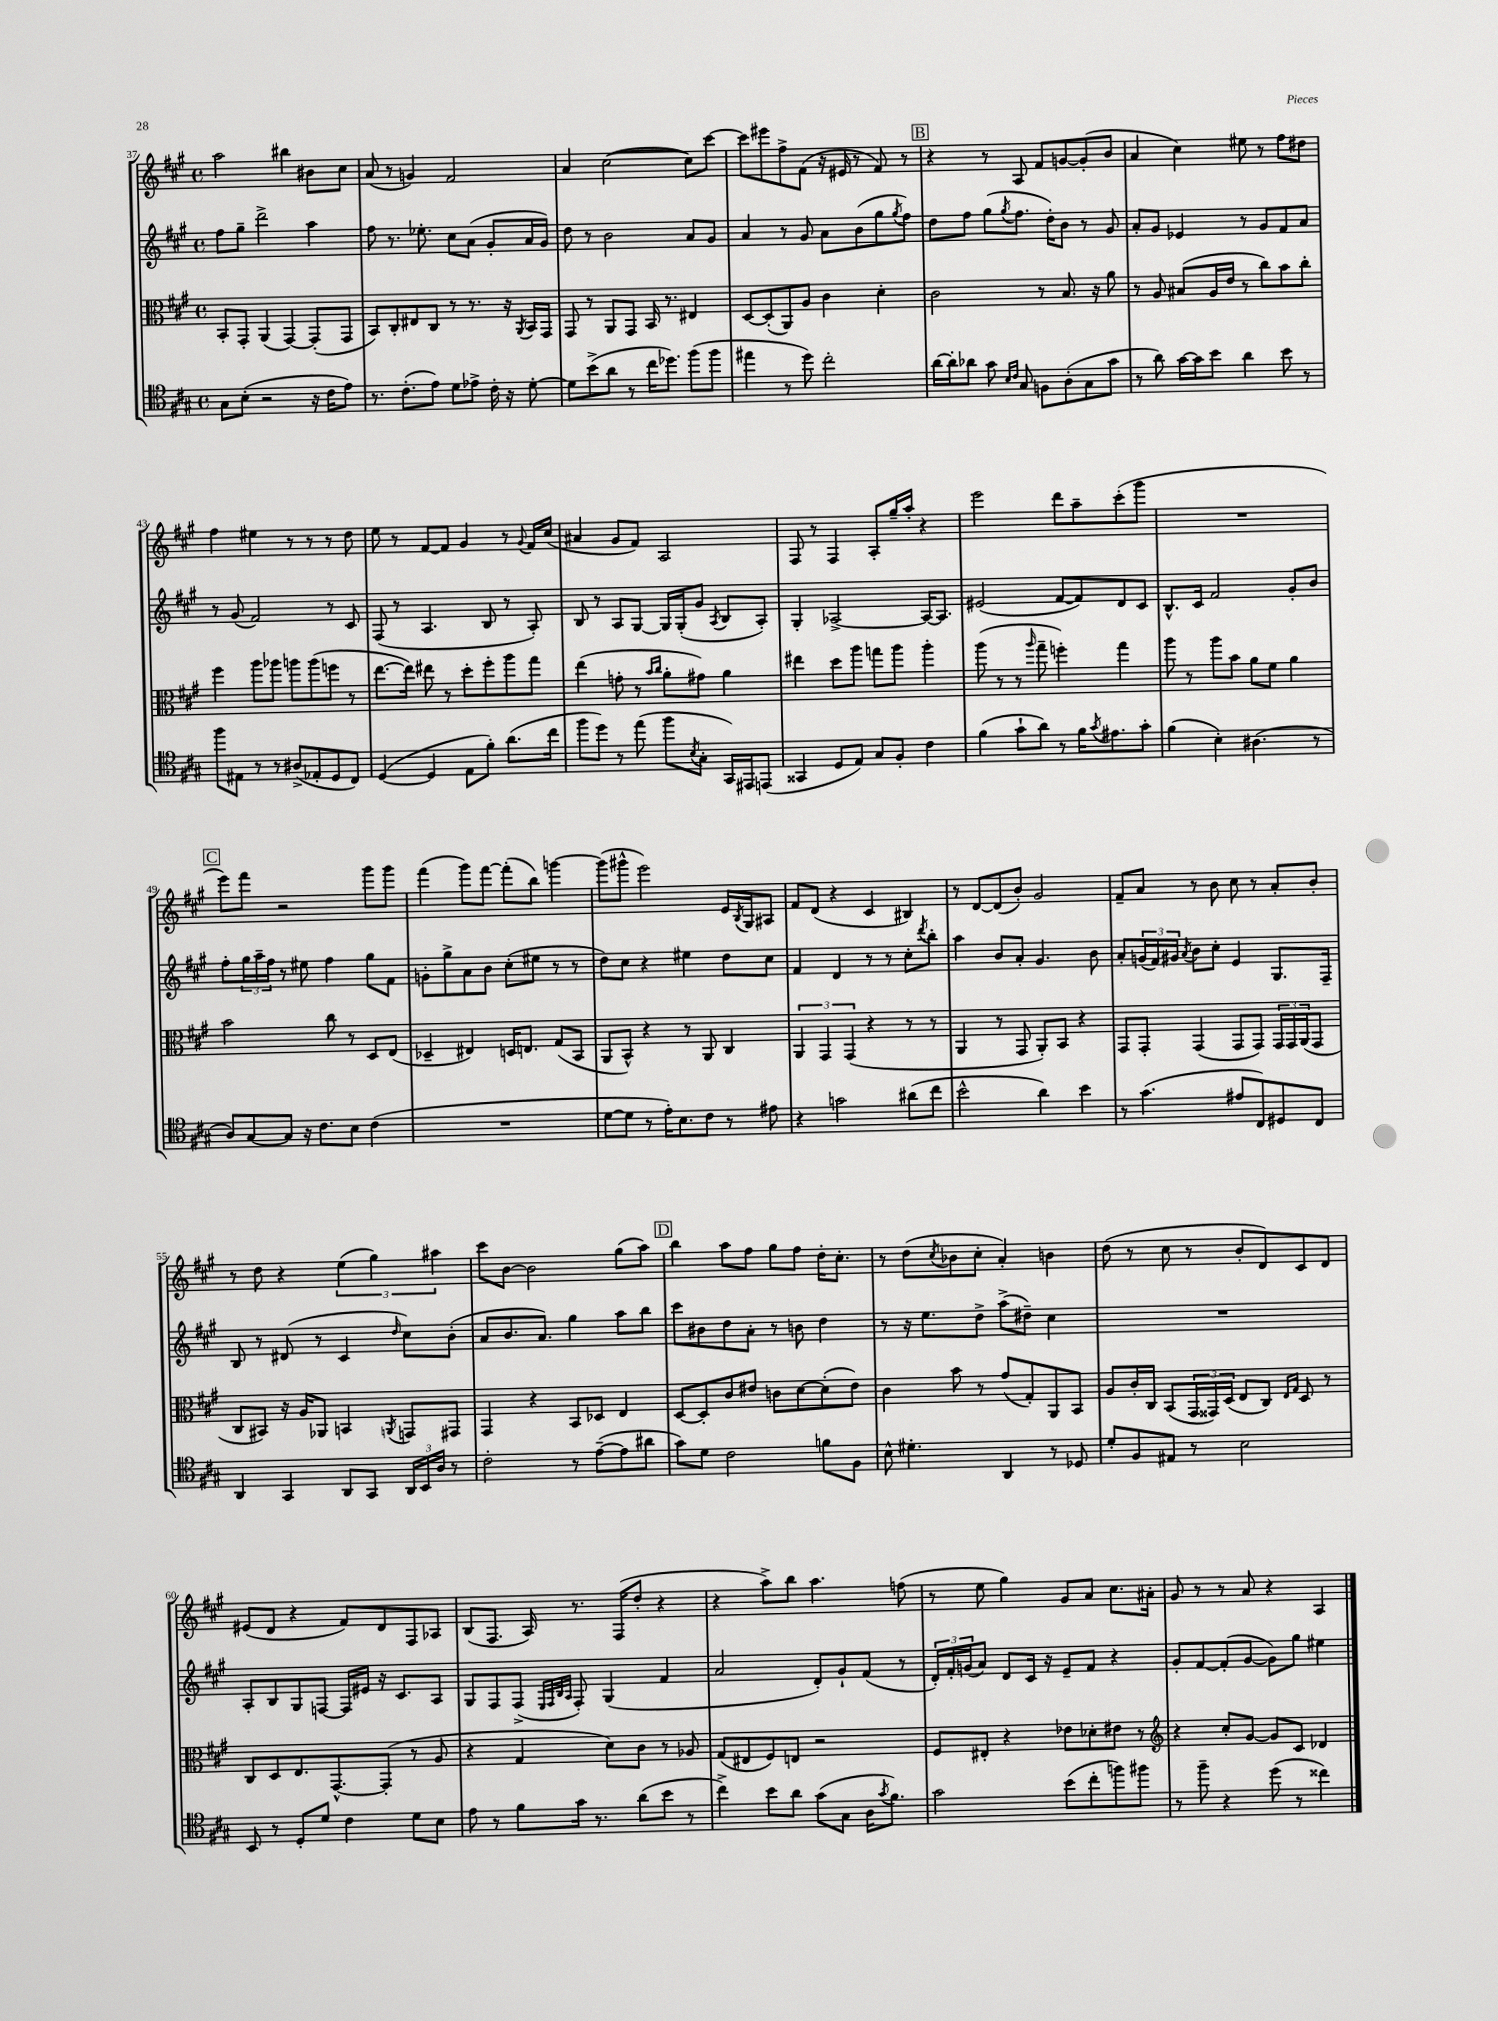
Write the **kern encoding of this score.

**kern	**kern	**kern	**kern
*part4	*part3	*part2	*part1
*staff4	*staff3	*staff2	*staff1
*clefC4	*clefC3	*clefG2	*clefG2
*k[f#c#g#]	*k[f#c#g#]	*k[f#c#g#]	*k[f#c#g#]
*M4/4	*M4/4	*M4/4	*M4/4
*met(c)	*met(c)	*met(c)	*met(c)
=37	=37	=37	=37
8G#\L	8BB'/L	8ff#\L	2aa\
(8B'\J	8GG#'/J	8gg#~\J	.
2r	(4AA/	2ddd^\	.
.	[4GG#/)	.	4bb#X\
16r	(8GG#'/L]	4aa\	8b#X\L
16c#\KL	.	.	.
8e\J)	8GG#/J	.	8cc#\J
=38	=38	=38	=38
8.r	8BB/L)	8ff#\	(8a/
.	8C#'/	8.r	8r
(8.c#'\L	.	.	.
.	8E#X/	.	4gn/)
.	.	8.ee-X'\	.
8e\J)	8C#/J	.	.
8d\L	8r	8cc#\L	2f#/
8e-X^\J	8.r	(8a\J	.
16c#'\	.	8g#'/L	.
16r	16r	.	.
.	8qAA/	.	.
[8d'\	16BB/LL	16a/L	.
.	16GG#/JJ	16g#/JJ)	.
=39	=39	=39	=39
8d\L]	8GG#/	8dd\	4a/
(8b^\	8r	8r	.
8a\J	8AA/L	2b\	([2cc#\
8r	8GG#/J	.	.
16cc#\KL	16BB/	.	.
8.dd-X\J)	8.r	.	.
(8ff#\L	4E#X/	8a/L	8cc#\L])
8ff#\J	.	8g#/J	[8ccc#\J
=40	=40	=40	=40
4ee#X\	[8D/L	4a/	8ccc#\L]
.	(8D'/]	.	8eee#X\
8r	8AA/)	8r	8ff#^\
8dd\)	8A/J	8g#/	(8f#\J
2cc#'\	4c#\	8a\L	16r
.	.	.	16e#X/
.	.	(8b\	8r
.	4d'\	8gg#\	8f#/)
.	.	8qgg#/	.
.	.	8ff#\J)	8r
!!LO:REH:place=s1:t=B
=41	=41	=41	=41
[16a\LL	2c#\	8dd\L	4r
16a'\J]	.	.	.
8a-X\J	.	8ff#\J	.
8g#\	.	(8gg#\L	8r
16qqB/LL	.	.	.
16qqc#/JJ	.	8qgg#/	.
8G#/	.	8.ff#\J	8A/
8Fn\L	8r	.	8f#/L
.	.	16dd'\KL)	.
(8A'\	8.B/	8b\J	[8gn/
8G#\	.	8r	(8g'/]
.	16r	.	.
8g#\J	8a\	8g#/	8b/J
=42	=42	=42	=42
8r	8r	8a'/L	4a/
8a\)	8A/	8g#/J	.
[16g#\LL	(8B#X/L	4e-X/	4cc#\)
16g#\J]	.	.	.
8b\J	16A/L	.	.
.	16e/JJ	.	.
4a\	8r	8r	8ee#X\
.	8cc#\L)	8g#/L	8r
8b\	8b\	8f#/	8ff#\L
8r	8cc#'\J	8a/J	8dd#X\J
!!LO:LB:g=z
=43	=43	=43	=43
8ff#\L	4ff#\	8r	4ff#\
8E#X\J	.	(8g#/	.
8r	8aa\L	2f#/)	4ee#X\
8r	8aa-X\J	.	.
(8A#X^/L	8aan\L	.	8r
8E-X'/	(8aa\	.	8r
8D/	8ffn\J	8r	8r
8C#/J)	8r	8c#/	8dd\
=44	=44	=44	=44
([4D/	[8.ee\L	(8F#/	8ee\
.	.	8r	8r
.	16ee\Jk])	.	.
4D/]	8ee#X\	4.A/	[8f#/L
.	8r	.	8f#/J]
8E\L	8dd'\L	.	4g#/
8f#'\J)	8ff#'\	8B/	.
(8.a\L	8aa\	8r	8r
.	.	.	8qqg#/
.	8gg#\J	8A'/)	16f#/LL
16cc#\Jk	.	.	(16cc#/JJ
=45	=45	=45	=45
8ff#\L	(4ee\	8B/	4a#X/
8dd\J)	.	8r	.
8r	8gn'\	8A/L	8g#/L
(8ee\	8r	[8G#/J	8f#/J)
.	16qqb/LL	.	.
.	16qqcc#/JJ	.	.
8ff#\L	8a'\L	16G#/LL]	2A/
.	.	(16G#'/J	.
8qB/	.	.	.
8G#'\J	8g#X\J)	8g#/J	.
.	.	8qA/	.
16GG#/LL)	4a\	8B/L	.
16EE#X/J	.	.	.
(8EEn/J	.	8A'/J)	.
=46	=46	=46	=46
4GG##X/	4ee#X\	4G#'/	8F#/
.	.	.	8r
8D/L	8dd\L	[2A-X^/	4F#/
8E/J)	8aa\J	.	.
8G#/L	8ggn\L	.	8A'/L
8F#'/J	8aa\J	.	16gg#~/L
.	.	.	16aa'/JJ
4c#\	4aa'\	16A-/KL_	4r
.	.	8.A-/J]	.
=47	=47	=47	=47
(4f#\	(8aa\	(2e#X/	2eee\
.	8r	.	.
8g#`\L	8r	.	.
.	16qqaa/	.	.
8a\J)	8gg#~\	.	.
8r	4ffn'\)	[8f#/L	8ddd\L
16f#\KL	.	8f#/])	8aa~\
8qg#/	.	.	.
8.e#X\	.	.	.
.	4gg#\	8d/	(8ccc#'\
8g#'\J	.	8c#/J	8ggg#\J
=48	=48	=48	=48
(4f#\	8aa\	8.B^^/L	1r
.	8r	.	.
.	.	16c#/Jk	.
4B'\)	8aa\L	2f#/	.
.	8b\J	.	.
(4.A#X\	8a\L	.	.
.	8f#\J	.	.
.	4a\	8g#'/L	.
8r	.	8b/J	.
!!LO:LB:g=z
!!LO:REH:place=s1:t=C
=49	=49	=49	=49
8A/L)	2b\	8ff#'\L	8eee\L)
[8G#/	.	24gg#\L	8fff#\J
.	.	24aa~\	.
.	.	24ff#\JJ	.
8G#/J]	.	8r	2r
16r	.	8ee#X\	.
8.c#\L	.	.	.
.	8cc#\	4ff#\	.
8B\J	8r	.	.
(4c#\	8D/L	8gg#\L	8ggg#\L
.	(8E/J	8f#\J	8ggg#\J
=50	=50	=50	=50
1r	4D-X~/	8gn'\L	(4fff#\
.	.	8gg#^\	.
.	4E#X/)	8a\	8ggg#\L)
.	.	8b\J	[8fff#\J
.	16Dn/KL	(8cc#'\L	(8fff#'\L]
.	8.En/J	.	.
.	.	8ee#X\J	8bb\J)
.	(8G#/L	8r	[4gggn\
.	8BB/J	8r	.
=51	=51	=51	=51
[8d\L	8AA/L	8dd\L)	(8ggg\L]
8d\J]	8BB^^/J)	8cc#\J	8ggg#X^^\J
8r	4r	4r	2eee\)
16e'\KL)	.	.	.
8.B\	.	.	.
.	8r	4ee#X\	.
8c#\J	8AA/	.	.
8r	4C#/	8dd\L	16e/LL
.	.	.	8qB/
.	.	.	16G#/J
8e#X\	.	8cc#\J	8A#X/J
=52	=52	=52	=52
4r	6AA/	4f#/	8f#/L
.	.	.	(8d/J
.	6GG#/	.	.
2gn\	.	4d/	4r
.	(6GG#/	.	.
.	4r	8r	4c#/
.	.	8r	.
(8a#X\L	8r	8cc#'\L	4B#X/)
.	.	8qddd/	.
8cc#\J	8r	8bb'\J	.
=53	=53	=53	=53
2b^^\	4AA/	4aa\	8r
.	.	.	[8d/L
.	8r	8b/L	(8d/]
.	8GG#/	8a'/J	8b'/J)
4a\)	8AA'/L)	4.g#/	2g#/
.	8BB/J	.	.
4b\	4r	.	.
.	.	8b\	.
=54	=54	=54	=54
8r	8GG#/L	8a'/L	8f#~/L
(4.g#\	8GG#'/J	(24gn/L	8a/J
.	.	24f#/)	.
.	.	24g#X/JJ	.
.	.	8qa/	.
.	(4GG#/	8b\L	8r
.	.	8cc#'\J	8b\
8e#X/L	8GG#/L	4e/	8cc#\
8C#/)	8GG#/J)	.	8r
8D#X/	24GG#/LL	8.G#/L	8a'/L
.	24GG#/	.	.
.	(24AA/J	.	.
8C#/J	8GG#/J	.	8b'/J
.	.	16F#~/Jk	.
!!LO:LB:g=z
=55	=55	=55	=55
4AA/	8C#/L	8B/	8r
.	8BB#X/J)	8r	8dd\
4GG#/	16r	(8d#X/	4r
.	16A/KL	.	.
.	8AA-X/J	8r	.
8AA/L	4BBn/	4c#/	(6ee\
8GG#/J	.	.	.
.	.	.	6gg#\)
.	8qAAn/	16qqdd/	.
24AA/LL	8GGn/L	8cc#\L)	.
24BB/	.	.	.
24A/JJ	.	.	6aa#X\
8r	8GG#X/J	(8b'\J	.
=56	=56	=56	=56
2c#'\	4GG#/	8a/L	8ccc#\L
.	.	8.b/	[8b\J
.	4r	.	2b\]
.	.	8.a/J)	.
8r	8BB/L	4gg#\	.
([8e~\L	8D-X/J	.	.
8e\]	4E/	8aa\L	(8gg#\L
8a#X\J	.	8bb\J	8aa\J)
!!LO:REH:place=s1:t=D
=57	=57	=57	=57
8g#\L)	[8D/L	8ccc#\L	4bb\
8d\J	8D'/]	8b#X\	.
2c#\	8c#/	8dd\	8aa\L
.	8e#X/J	8a'\J	8ff#\J
.	8cn\L	8r	8gg#\L
.	[8d\	8bn\	8ff#\J
8fn\L	(8d'\]	4dd\	16dd'\KL
.	.	.	8.cc#'\J
8F#\J	8e#\J)	.	.
=58	=58	=58	=58
8B^^\	4c#\	8r	8r
4.d#X'\	.	16r	(8dd\L
.	.	8.ee\L	.
.	.	.	8qcc#/
.	8b\	.	8b-X\
.	8r	8dd^\J	8cc#'\J
4AA/	(8g#/L	(8aa^\L	4a'/)
.	8G#'/)	8dd#X~\J)	.
8r	8AA/	4cc#\	4bn\
8D-X/	8BB/J	.	.
=59	=59	=59	=59
8d'/L	8A/L	1r	(8dd\
8F#/	16c#'/L	.	8r
.	16C#/JJ	.	.
8E#X/J	(8BB/L	.	8cc#\
8r	24GG#/L	.	8r
.	24GG##X/)	.	.
.	(24D/JJ	.	.
2B\	8E/L	.	8b'/L
.	8C#/J)	.	8d/)
.	16qqE/LL	.	.
.	16qqG#/JJ	.	.
.	8D/	.	8c#/
.	8r	.	8d/J
!!LO:LB:g=z
=60	=60	=60	=60
8BB/	8C#/L	8A'/L	(8e#X/L
8r	8D/	8B/	8d/J
8D'/L	8.E/	8G#/	4r
8d/J	.	[8Fn/J	.
.	[8.GG#^^/	.	.
4c#\	.	16F/LL]	8f#/L)
.	.	16e#X/JJ	.
.	(8GG#'/J]	16r	8d/
.	.	8.c#/L	.
8d\L	8r	.	8F#/
8B\J	8A/	8A/J	8A-X/J
=61	=61	=61	=61
8e\	4r	8G#/L	(8B/L
8r	.	8F#/	8.F#/J
8f#\L	4G#/	(8F#^/J	.
.	.	.	16A/)
.	.	32qqE/LLL	.
.	.	32qqF#/	.
.	.	32qqB/	.
.	.	32qqA/JJJ	.
16g#\Jk	.	8F#'/)	8.r
8.r	.	.	.
.	8d\L)	(4G#/	.
.	.	.	(16F#/KL
(8a\L	8c#\J	.	8dd'/J
8b\J	8r	4f#/	4r
8r	8A-X/	.	.
=62	=62	=62	=62
4cc#^\)	(8G#/L	2a/	4r
.	8E#X/	.	.
8b\L	8F#/)	.	8aa^\L)
8a\J	8En/J	.	8bb\J
(8g#\L	2r	8d'/L)	4.aa\
8G#\J	.	8g#`/	.
16A\KL	.	(8f#/J	.
8qg#/	.	.	.
8.f#\J)	.	.	.
.	.	8r	(8ffn\
=63	=63	=63	=63
2g#\	8F#/L	24d'/LL)	8r
.	.	24f#'/	.
.	.	(24gn/J	.
.	8E#X'/J	8a/J)	8ee\
.	4r	8d/L	4gg#\)
.	.	16c#/Jk	.
.	.	16r	.
(8b\L	8e-X\L	8e~/L	8g#/L
8cc#'\	8d-X'\	8f#/J	8a/J
8ffn\)	8e#X\J	4r	8.cc#\L
8ff#X\J	8r	.	.
.	.	.	16a#X'\Jk
=64	=64	=64	=64
*	*clefG2	*	*
8r	4r	8g#'/L	8g#/
8ff#~\	.	[8f#/	8r
4r	8cc#'/L	(8f#'/]	8r
.	[8g#/J	[8g#/J	8a/
(8dd\	8g#/L]	8g#\L])	4r
8r	8c#/J	8gg#\J	.
4cc##X\)	4d-X/	4ee#X\	4A/
==	==	==	==
*-	*-	*-	*-
